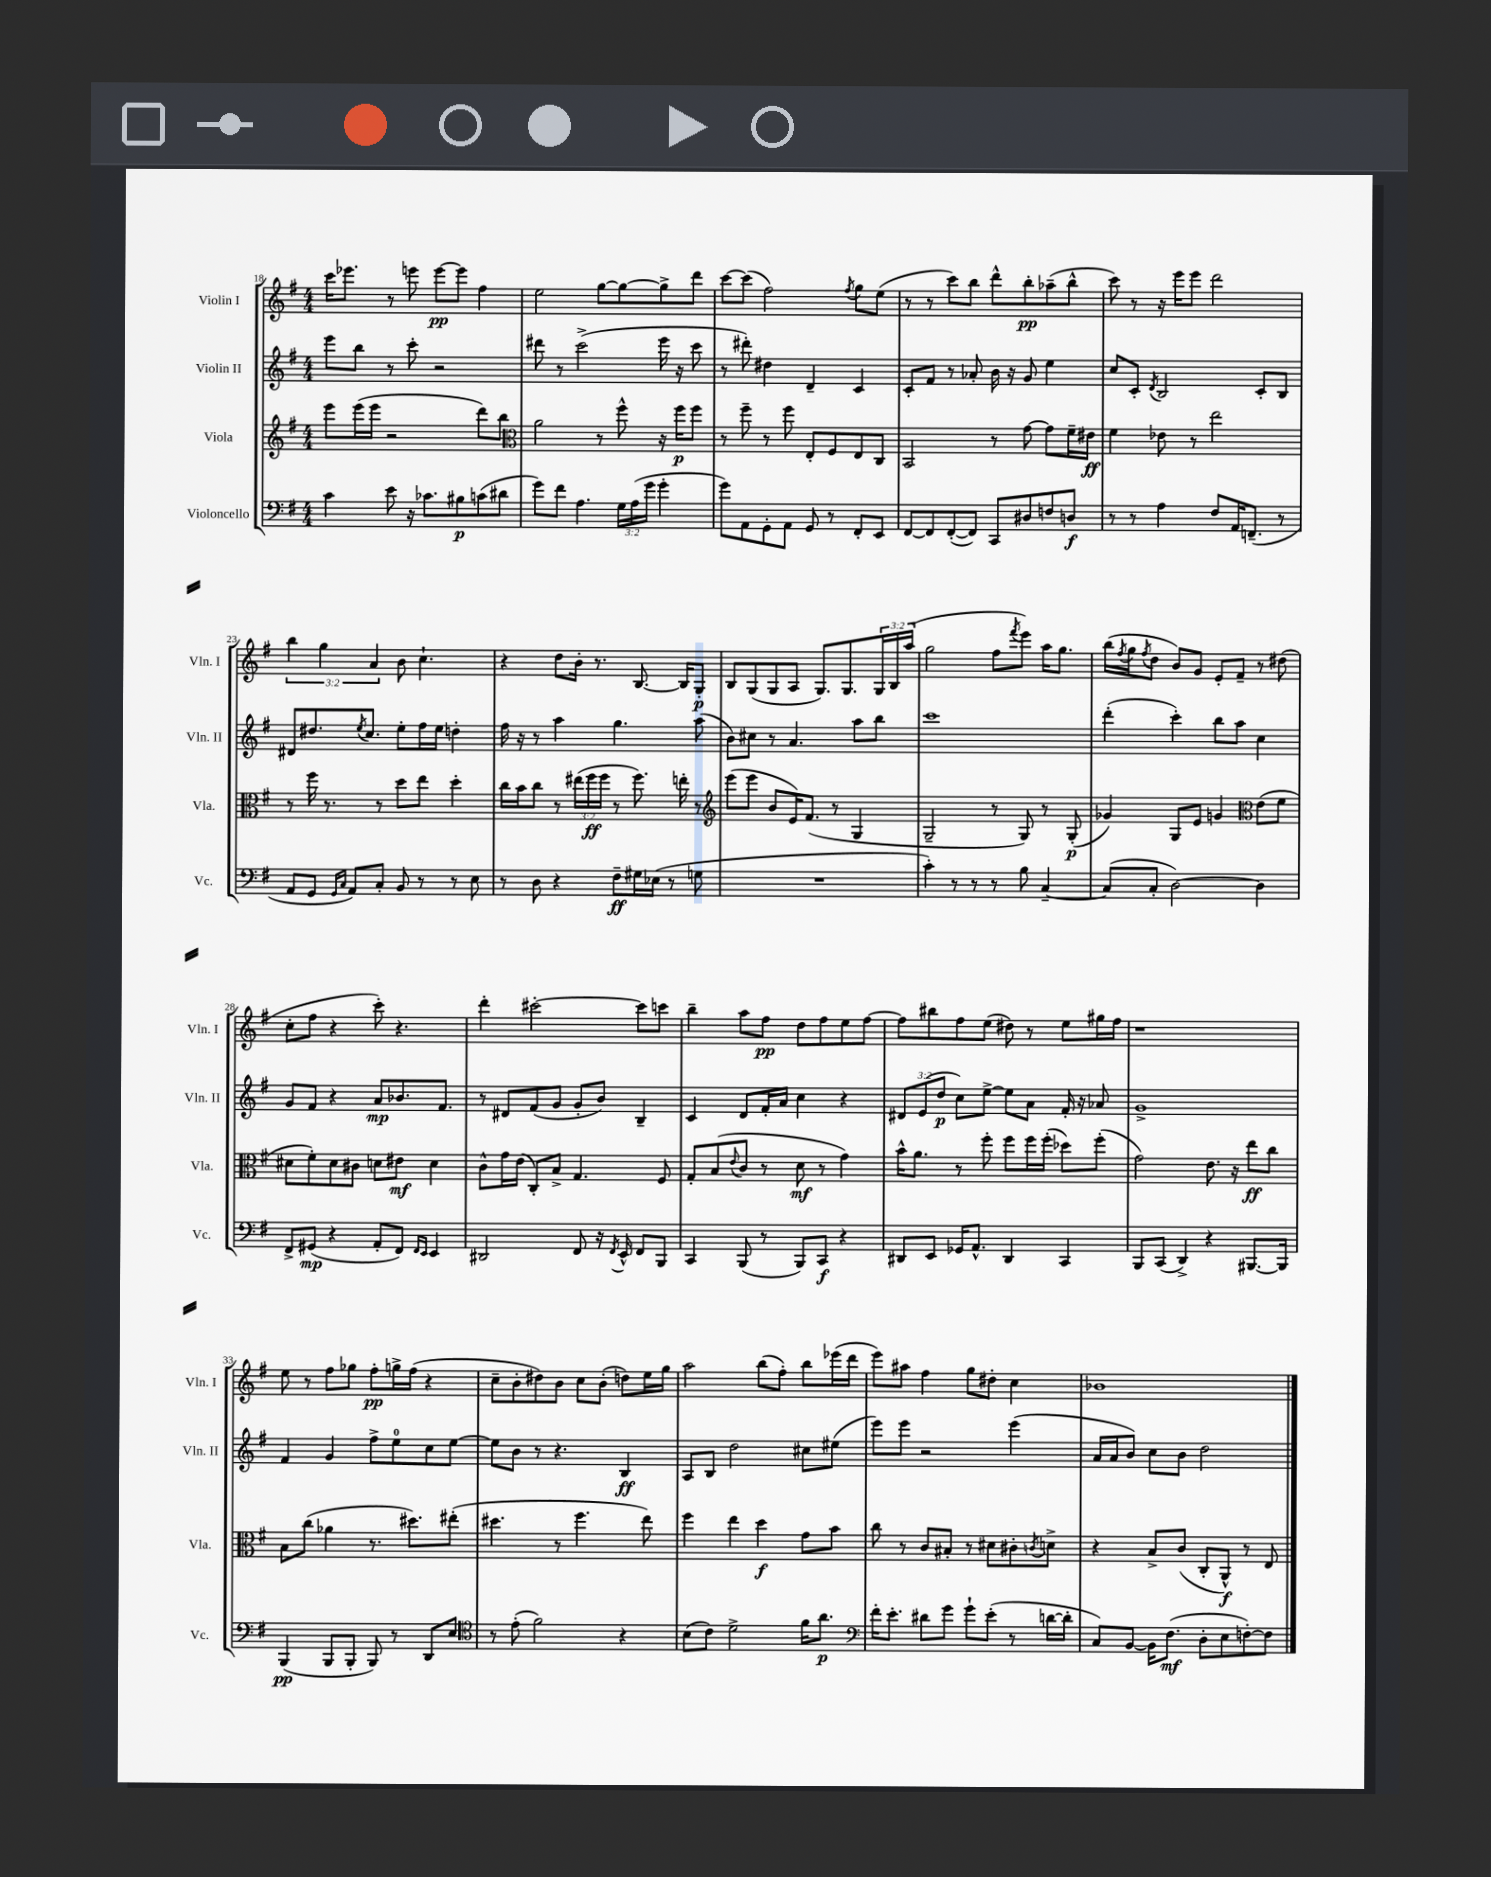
<<
\new StaffGroup <<
\new Staff = "s0" \with { instrumentName = "Violin I" shortInstrumentName = "Vln. I" } {
    \clef treble \key g \major \numericTimeSignature \time 4/4 \override Staff.TupletNumber.text = #tuplet-number::calc-fraction-text
    c'''16 ees'''8. r8 e'''8 e'''8~\pp e'''8 fis''4 |
    e''2 g''8~ g''8~ g''8-> d'''8 |
    c'''8~ c'''8( fis''2) \acciaccatura { fis''8 } g''8 e''8( |
    r8 r8 c'''8) b''8 d'''8-^ b''8-.\pp aes''8--( b''8-^ |
    c'''8) r8 r16 e'''16 e'''8 d'''2 |
    \tuplet 3/2 { b''4 g''4 a'4 } b'8 c''4.-! |
    r4 d''8 b'16-. r8. b8.~ b16 g8-.\p |
    b8 g8( g8 a8 g8.) g8. \tuplet 3/2 { g16 b16 a''16( } |
    g''2 fis''8 \acciaccatura { fis'''8 } e'''8) a''16 g''8. |
    b''16( \acciaccatura { fis''8 } g''16 \acciaccatura { fis''8 } d''8 b'8) g'8 e'8-. fis'8-- r8 dis''8( |
    c''8-. fis''8 r4 c'''8-.) r4. |
    d'''4-. cis'''2~-. cis'''8 c'''8 |
    b''4-- a''8 fis''8\pp d''8 fis''8 e''8 fis''8~ |
    fis''8 bis''8 fis''8 e''8( dis''8) r8 e''8 gis''16 fis''16 |
    r1 |
    e''8 r8 fis''8 ges''8 fis''8-.\pp g''16-> fis''16( r4 |
    c''8-- b'8-. dis''8) b'8 c''8 b'8-.( d''8) e''16 g''16 |
    a''2 b''8( fis''8-.) b''8 ees'''16( d'''16 |
    e'''8) ais''8 fis''4 g''8 dis''8-. c''4 |
    bes'1 \bar "|." |
}
\new Staff = "s1" \with { instrumentName = "Violin II" shortInstrumentName = "Vln. II" } {
    \clef treble \key g \major \numericTimeSignature \time 4/4 \override Staff.TupletNumber.text = #tuplet-number::calc-fraction-text
    e'''8 b''8 r8 c'''8-. r2 |
    dis'''8 r8 c'''2->( e'''16 r16 c'''8 |
    r8 dis'''8-.) dis''4 d'4-- c'4 |
    c'8-. fis'8 r8 aes'8-. b'16 r16 g'8 e''4 |
    c''8 c'8-. \acciaccatura { d'8 } b2 c'8-. b8 |
    dis'8 dis''8. \acciaccatura { e''8 } c''8. e''8-. fis''16 e''16 d''4-. |
    fis''16 r16 r8 a''4 g''4. a''8( |
    b'8) cis''8 r8 a'4. a''8 b''8 |
    c'''1 |
    d'''4-.( c'''4-.) b''8 a''8 c''4 |
    g'8 fis'8 r4 a'8\mp bes'8. fis'8. |
    r8 dis'8 fis'8( g'8 g'8-. b'8) b4-- |
    c'4 d'8 fis'16-. a'16 c''4 r4 |
    \tuplet 3/2 { dis'8 e'8( d''8\p } c''8) e''8~-> e''8 a'8 fis'16-. r16 aes'8 |
    g'1-> |
    fis'4 g'4 fis''8-> e''8-0 c''8 e''8~ |
    e''8 b'8 r8 r4. b4\ff |
    a8 b8 d''2 cis''8 eis''8( |
    e'''8) e'''8 r2 e'''4( |
    a'16 a'16 b'8) c''8 b'8 d''2 \bar "|." |
}
\new Staff = "s2" \with { instrumentName = "Viola" shortInstrumentName = "Vla." } {
    \clef treble \key g \major \numericTimeSignature \time 4/4 \override Staff.TupletNumber.text = #tuplet-number::calc-fraction-text
    e'''8 e'''16( e'''16 r2 d'''8) b''8 |
    \clef alto a'2 r8 fis''8-^ r16 fis''16\p fis''8 |
    r8 fis''8-- r8 fis''8 e8-. fis8 e8 c8 |
    b,2 r8 g'8~ g'8 fis'16-- eis'16\ff |
    fis'4 ees'8 r8 e''2 |
    r8 fis''16 r8. r8 d''8 e''8 d''4-. |
    c''16 b'16 c''8 r8 \tuplet 3/2 { eis''16( fis''16\ff fis''16 } r8 fis''8.) e''16-. r8 |
    \clef treble e'''8( e'''8 b'8 e'16) fis'8.( r8 g4 |
    g2-- r8 g8) r8 g8-.\p( |
    ges'4) g8 e'8 g'4 \clef alto e'8( fis'8 |
    dis'8 fis'8-.) dis'8 cis'8 d'8 eis'8\mf d'4 |
    c'8-^ g'16 e'16( c8-.) b8-> g4. fis8 |
    g8-. b8( \appoggiatura { e'8 } c'8 r8 d'8\mf r8 g'4) |
    b'16-^ a'8. r8 fis''8-. fis''8 fis''16 fis''16-.( des''8) fis''8-.( |
    g'2) e'8. r16 e''8\ff c''8 |
    b8 c''8( aes'4 r8. dis''8.) eis''8-.( |
    dis''4. r8 fis''4. e''8) |
    fis''4 e''4 d''4\f g'8 b'8 |
    c''8 r8 c'8 bis8-. r8 dis'8 cis'8-. \acciaccatura { c'8 } d'8-> |
    r4 b8-> c'8( c8-. a,8-^\f) r8 e8 \bar "|." |
}
\new Staff = "s3" \with { instrumentName = "Violoncello" shortInstrumentName = "Vc." } {
    \clef bass \key g \major \numericTimeSignature \time 4/4 \override Staff.TupletNumber.text = #tuplet-number::calc-fraction-text
    c'4 e'8 r16 ces'8. bis8\p c'8( dis'8 |
    g'8) fis'8 a4. \tuplet 3/2 { g16 a16( g'16 } g'4-. |
    g'8) a,8 g,8-. a,8 g,8 r8 fis,8-. e,8 |
    fis,8~ fis,8 fis,8~-.( fis,8) c,8 dis8 f8 d8\f |
    r8 r8 a4 fis8 a,16 f,8.--( r8 |
    a,8 g,8 \grace { g,16 c16 } a,8) c8-. b,8 r8 r8 e8 |
    r8 d8 r4 fis8--\ff gis16 ees16( r8 g8 |
    R1 |
    c'4-.) r8 r8 r8 b8 c4~-- |
    c8( c8-. d2~) d4 |
    fis,8-> gis,8\mp( r4 a,8-. fis,8) \grace { fis,16 e,16 } e,4 |
    dis,2 fis,8 r16 \acciaccatura { fis,8 } e,16-^ fis,8 b,,8 |
    c,4 b,,8( r8 b,,8) c,8\f r4 |
    dis,8 e,8 ges,16 a,8.-^ dis,4 c,4 |
    b,,8 c,8( d,4->) r4 bis,,8.~ bis,,16 |
    b,,4\pp( b,,8 b,,8-. b,,8) r8 d,8 e8 |
    \clef tenor r8 e'8-.( fis'2) r4 |
    b8( c'8) d'2-> fis'16 a'8.\p |
    \clef bass fis'16-. e'8.-. dis'8 g'8 g'8-! e'8-.( r8 d'16~ d'16-. |
    c8) b,8~ b,16 fis8.\mf( d8-. e8 f8~-.) f8 \bar "|." |
}
>>
>>
\layout { \context { \Score currentBarNumber = #18 } }
